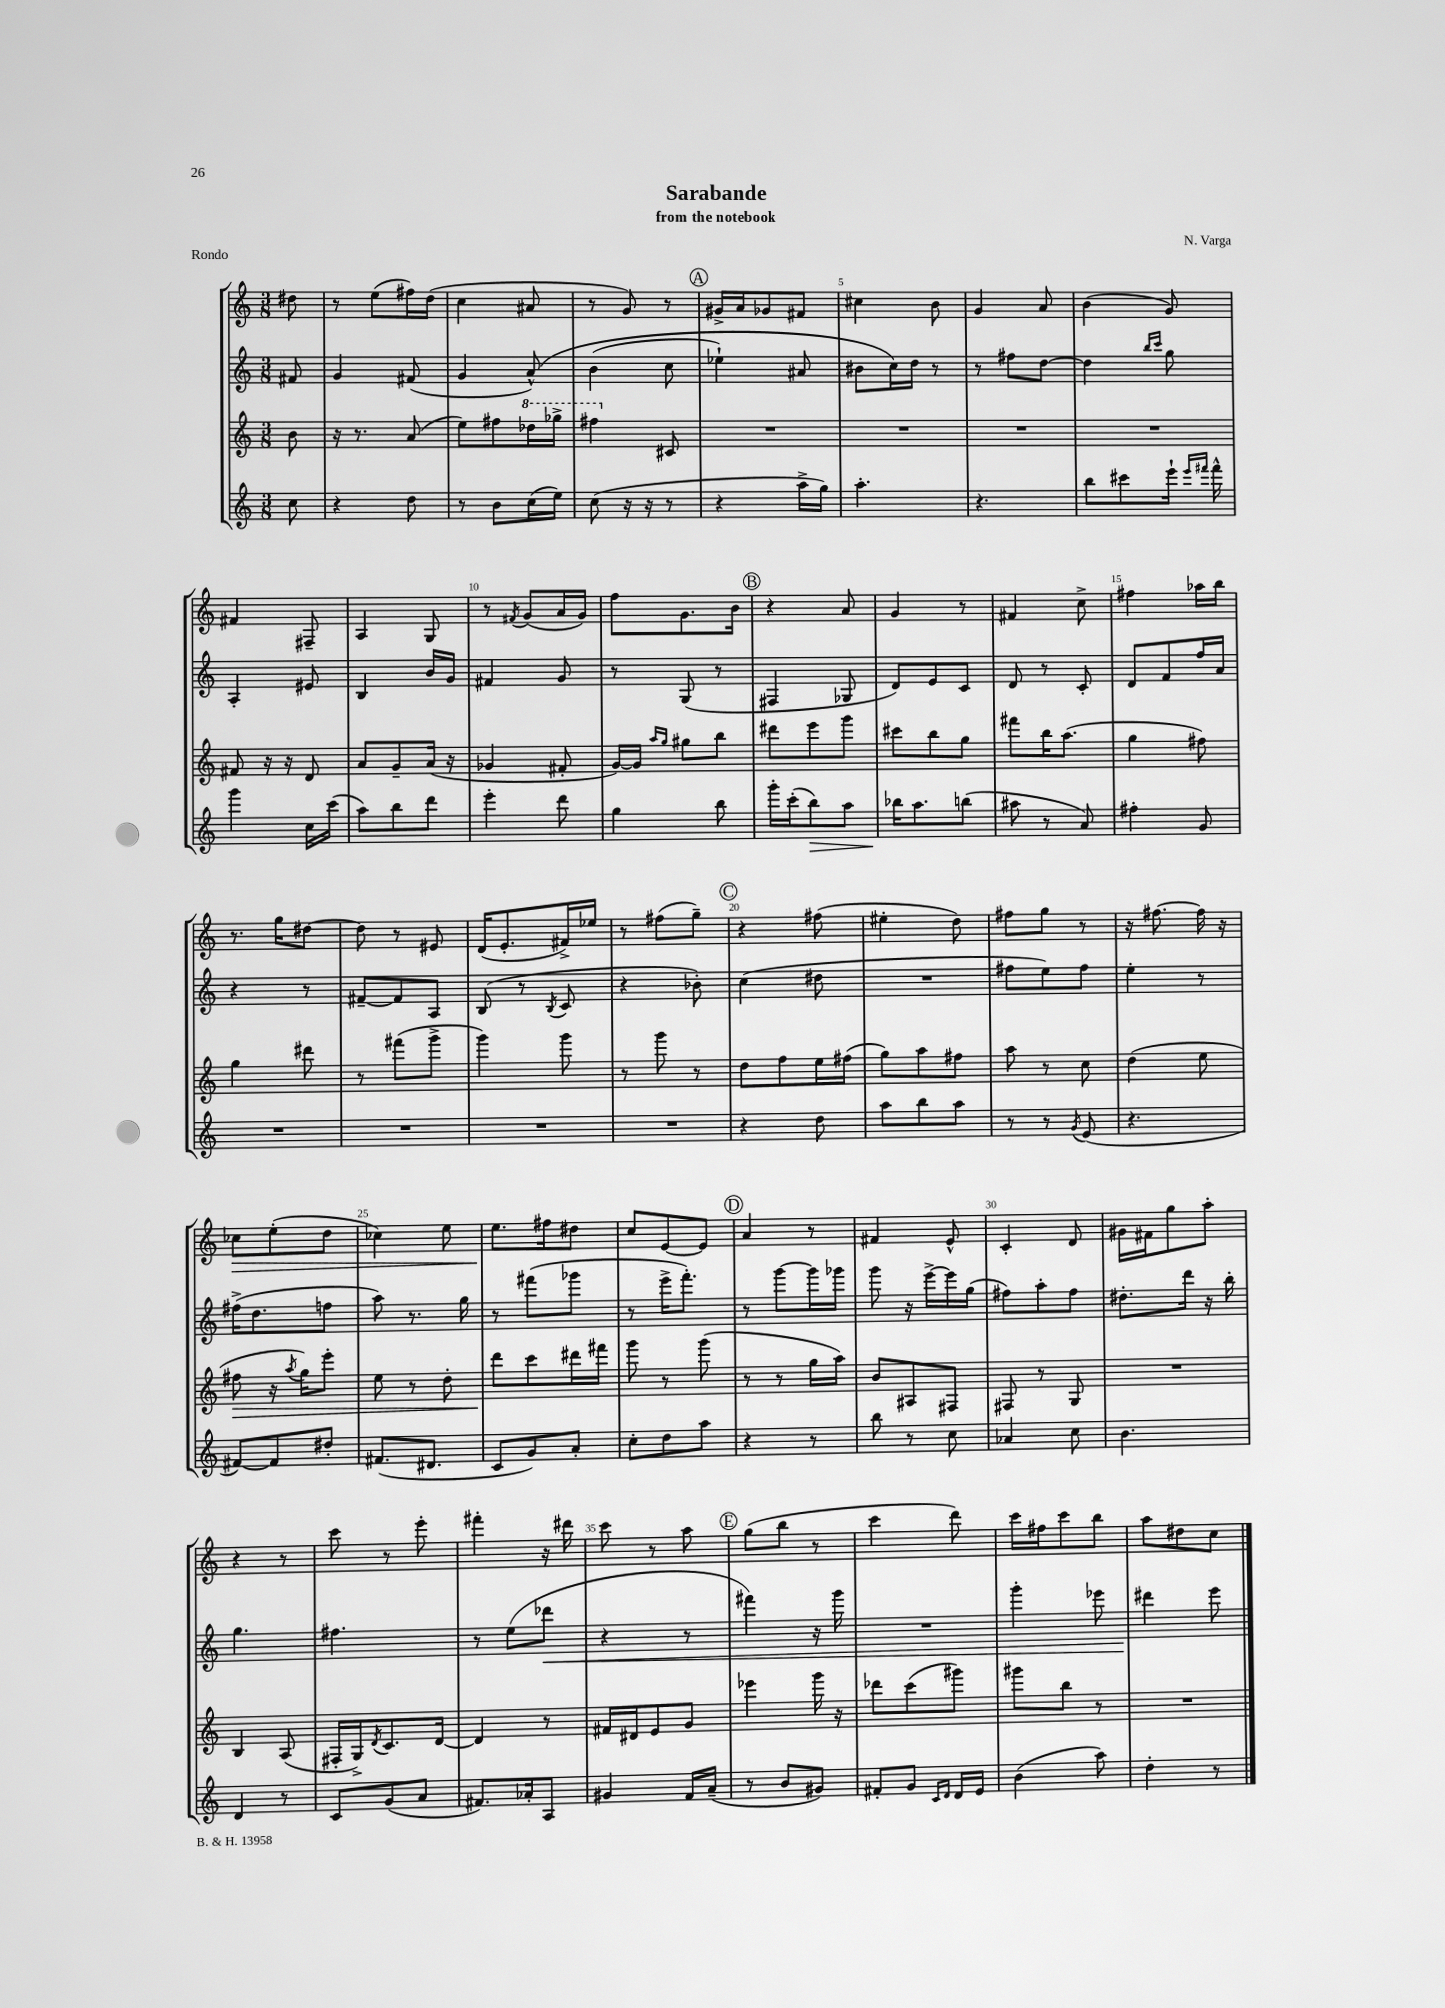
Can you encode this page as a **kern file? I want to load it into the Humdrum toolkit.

**kern	**kern	**kern	**kern
*staff4	*staff3	*staff2	*staff1
*clefG2	*clefG2	*clefG2	*clefG2
*k[]	*k[]	*k[]	*k[]
*M3/8	*M3/8	*M3/8	*M3/8
8cc	8b	8f#	8dd#
=	=	=	=
4r	16r	4g	8r
.	8.r	.	.
.	.	.	(8ee
8dd	(8a	(8f#	16ff#)
.	.	.	(16dd
=	=	=	=
8r	8ee)	4g	4cc
8b	8ff#	.	.
(16cc	16ddd-	&(8a^^)	8a#
16ee)	16ggg-^	.	.
=	=	=	=
(8cc	4fff#	(4b	8r
16r	.	.	8g)
16r	.	.	.
8r	8c#	8cc	8r
=	=	=	=
4r	4.r	4ee-`)	16g#^
.	.	.	16a
.	.	.	8g-
16aa^	.	8a#	8f#
16gg)	.	.	.
=	=	=	=
4.aa'	4.r	8b#	4cc#
.	.	16cc&)	.
.	.	16dd	.
.	.	8r	8b
=	=	=	=
4.r	4.r	8r	4g
.	.	8ff#	.
.	.	[8dd	8a
=	=	=	=
8bb	4.r	4dd]	(4b
8ccc#	.	.	.
.	.	16qqbb	.
.	.	16qqccc	.
16eee`	.	8gg	8g)
16qqeee	.	.	.
16qqfff#	.	.	.
16fff#^^	.	.	.
=	=	=	=
4ggg	8f#	4A'	4f#
.	16r	.	.
.	16r	.	.
16cc	8d	8e#	8F#~
(16ccc	.	.	.
=	=	=	=
8aa)	8a	4B	4A
8bb	8g~	.	.
8ddd	(16a	16b	8G
.	16r	16g	.
=	=	=	=
4eee'	4g-	4f#	8r
.	.	.	8qf#
.	.	.	(8g
8ddd	8f#'	8g	16a
.	.	.	16g)
=	=	=	=
4gg	[16g)	8r	8ff
.	16g]	.	.
.	16qqaa	.	.
.	16qqgg	.	.
.	8gg#	(8G	8.g
8bb	8bb	8r	.
.	.	.	16b
=	=	=	=
16ggg'	8ddd#	4F#	4r
(16ccc'	.	.	.
8bb)	8eee	.	.
8aa	8ggg	8G-	8a
=	=	=	=
16bb-	8ccc#	8d)	4g
8.aa	.	.	.
.	8bb	8e	.
(8bb	8gg	8c	8r
=	=	=	=
8aa#	8fff#	8d	4f#
8r	16bb	8r	.
.	(8.aa	.	.
8a)	.	8c'	8cc^
=	=	=	=
4ff#'	4gg	8d	4ff#
.	.	8f	.
8g	8ff#)	16ff	16aa-
.	.	16a	16bb
=	=	=	=
4.r	4gg	4r	8.r
.	.	.	16gg
.	8ddd#	8r	[8dd#
=	=	=	=
4.r	8r	[8f#~	8dd#]
.	(8fff#	8f#]	8r
.	8ggg^	8A	8e#
=	=	=	=
4.r	4ggg)	(8B	(16d
.	.	.	8.e'
.	.	8r	.
.	.	8qB	.
.	8ggg	8c	16f#^)
.	.	.	16ee-
=	=	=	=
4.r	8r	4r	8r
.	8ggg	.	(8ff#
.	8r	8b-')	8gg~)
=	=	=	=
4r	8dd	(4cc	4r
.	8ff	.	.
8dd	16ee	8dd#	(8ff#
.	(16ff#	.	.
=	=	=	=
8aa	8gg)	4.r	4ee#'
8bb	8aa	.	.
8aa	8ff#	.	8dd)
=	=	=	=
8r	8aa	8ff#	8ff#
8r	8r	8ee)	8gg
8qg	.	.	.
(8e	8cc	8ff#	8r
=	=	=	=
4.r	(4dd	4ee'	16r
.	.	.	[8.ff#
.	8ee	8r	16ff#]
.	.	.	16r
=	=	=	=
[8f#)	8ff#	(16ff#^	8cc-
.	.	8.dd	.
8f#]	16r	.	(8ee'
.	8qaa	.	.
.	16gg)	.	.
8dd#'	8eee'	8ff	8dd
=	=	=	=
(8.f#	8ee	8aa)	4cc-)
.	8r	8.r	.
8.d#	.	.	.
.	8dd'	.	8ee
.	.	16gg	.
=	=	=	=
8c	8ddd	8r	8.ee
8g)	8ccc	(8fff#	.
.	.	.	16ff#
8a'	16ddd#	8ggg-	8dd#
.	16fff#	.	.
=	=	=	=
8cc'	8ggg	8r	8cc
8dd	8r	16eee^	[8e
.	.	8.fff')	.
8aa	(8ggg	.	8e]
=	=	=	=
4r	8r	8r	4a
.	8r	[8ggg	.
8r	16gg	16ggg]	8r
.	16aa)	16ggg-	.
=	=	=	=
8bb	8b	8ggg	4f#
8r	8A#	16r	.
.	.	[16eee^	.
8cc	8F#	16eee]	8e^^
.	.	(16gg	.
=	=	=	=
4a-	8F#	8ff#)	4c'
.	8r	8aa'	.
8cc	8G	8ff#	8d
=	=	=	=
4.b	4.r	8.dd#'	16g#
.	.	.	16f#
.	.	.	8gg
.	.	16ddd	.
.	.	16r	8aa'
.	.	16bb'	.
=	=	=	=
4d	4B	4.gg	4r
8r	(8A	.	8r
=	=	=	=
8c	16F#'	4.ff#	8ccc
.	16G^)	.	.
.	8qd	.	.
(8g	8.c	.	8r
8a	.	.	8eee'
.	[16d	.	.
=	=	=	=
8.f#)	4d]	8r	4fff#'
.	.	(8ee	.
16a-'	.	.	.
8A	8r	8ddd-	16r
.	.	.	16ddd#
=	=	=	=
4g#	16f#	4r	8ccc
.	16d#	.	.
.	8e	.	8r
16f	8g	8r	8aa
(16a~	.	.	.
=	=	=	=
8r	4eee-	4fff#)	(8gg
8b	.	.	8bb
8g#)	16ggg	16r	8r
.	16r	16ggg	.
=	=	=	=
8f#'	8ddd-	4.r	4ccc
8g	(8ccc	.	.
16qqc	.	.	.
16qqd	.	.	.
16d	8ggg#)	.	8ddd)
16e	.	.	.
=	=	=	=
(4b	8ggg#	4ggg'	16ccc
.	.	.	16ff#
.	8bb	.	8ccc
8aa)	8r	8eee-	8bb
=	=	=	=
4dd'	4.r	4ddd#	8aa
.	.	.	8dd#
8r	.	8eee	8cc
==	==	==	==
*-	*-	*-	*-
